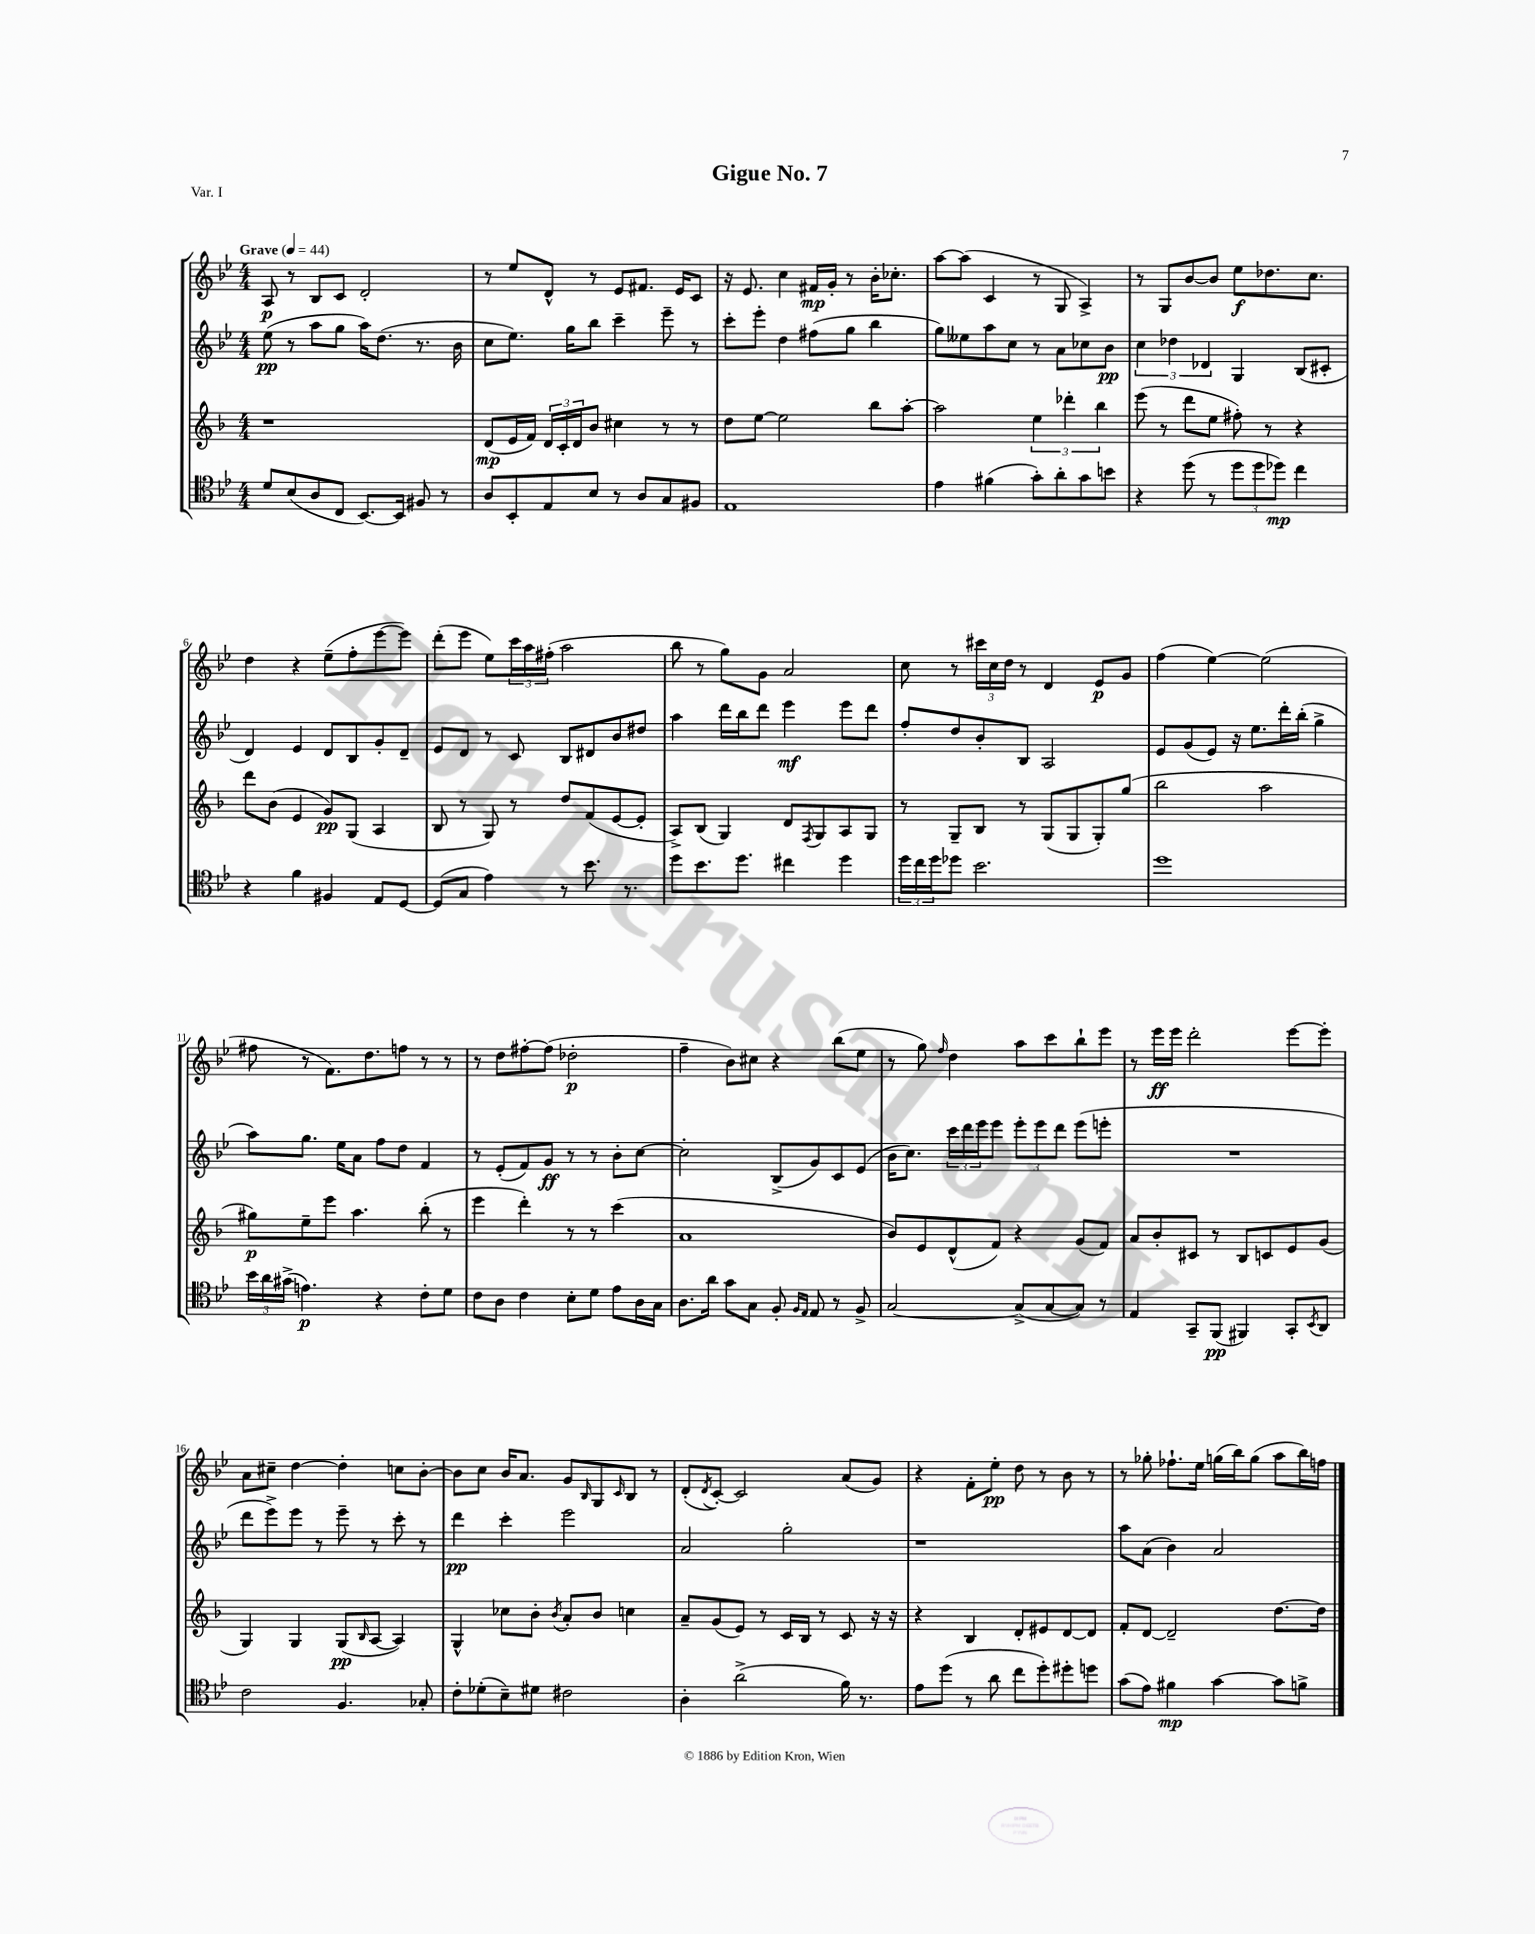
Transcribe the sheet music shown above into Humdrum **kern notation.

**kern	**dynam	**kern	**dynam	**kern	**dynam	**kern	**dynam
*part4	*part4	*part3	*part3	*part2	*part2	*part1	*part1
*staff4	*staff4	*staff3	*staff3	*staff2	*staff2	*staff1	*staff1
*clefC4	*	*clefG2	*	*clefG2	*	*clefG2	*
*k[b-e-]	*	*k[b-]	*	*k[b-e-]	*	*k[b-e-]	*
*M4/4	*	*M4/4	*	*M4/4	*	*M4/4	*
*MM44	*	*MM44	*	*MM44	*	*MM44	*
=1	=1	=1	=1	=1	=1	=1	=1
!	!	!	!	!	!	!LO:TX:a:B:t=Grave	!
8d/L	.	1r	.	(8ee-\	pp	8A/	p
(8B-/	.	.	.	8r	.	8r	.
8A/	.	.	.	8aa\L	.	8B-/L	.
8C/J	.	.	.	8gg\J	.	8c/J	.
[8.BB-/L)	.	.	.	16aa\KL)	.	2d'/	.
.	.	.	.	(8.dd\J	.	.	.
16BB-/Jk]	.	.	.	.	.	.	.
8F#X/	.	.	.	8.r	.	.	.
8r	.	.	.	.	.	.	.
.	.	.	.	16b-\	.	.	.
=2	=2	=2	=2	=2	=2	=2	=2
8A/L	.	(8d/L	mp	8cc\L	.	8r	.
8BB-'/	.	16e/L	.	8.ee-\J)	.	8ee-/L	.
.	.	16f/JJ)	.	.	.	.	.
8E-/	.	24d/LL	.	.	.	8d^^/J	.
.	.	24c'/	.	.	.	.	.
.	.	.	.	16gg\KL	.	.	.
.	.	24d/J	.	.	.	.	.
8B-/J	.	8b-/J	.	8bb-\J	.	8r	.
8r	.	4cc#X\	.	4ccc~\	.	8e-/L	.
8A/L	.	.	.	.	.	8.f#X/J	.
8G/	.	8r	.	8eee-~\	.	.	.
.	.	.	.	.	.	16e-/KL	.
8F#X/J	.	8r	.	8r	.	8c/J	.
=3	=3	=3	=3	=3	=3	=3	=3
1E-	.	8dd\L	.	8ccc'\L	.	16r	.
.	.	.	.	.	.	8.e-/	.
.	.	[8ee\J	.	8eee-'\J	.	.	.
.	.	2ee\]	.	4dd\	.	4cc\	.
.	.	.	.	(8ff#X\L	.	16f#X/LL	mp
.	.	.	.	.	.	16g'/JJ	.
.	.	.	.	8gg\J	.	8r	.
.	.	8bb-\L	.	4bb-\	.	16b-'\KL	.
.	.	.	.	.	.	8.cc-X'\J	.
.	.	[8aa'\J	.	.	.	.	.
=4	=4	=4	=4	=4	=4	=4	=4
4e-\	.	2aa\]	.	8gg\L)	.	[8aa\L	.
.	.	.	.	8ee--X\	.	(8aa\J]	.
(4f#X\	.	.	.	8aa\	.	4c/	.
.	.	.	.	8cc\J	.	.	.
8g'\L)	.	6ee\	.	8r	.	8r	.
8a'\	.	.	.	8a\L	.	8G/	.
.	.	6ddd-X'\	.	.	.	.	.
8g\	.	.	.	8cc-X\	.	4A^/)	.
.	.	6bb-\	.	.	.	.	.
8bn\J	.	.	.	8b-\J	pp	.	.
=5	=5	=5	=5	=5	=5	=5	=5
4r	.	(8eee\	.	6cc\	.	8r	.
.	.	8r	.	.	.	8G/L	.
.	.	.	.	6dd-X\	.	.	.
(8dd\	.	8ddd\L	.	.	.	[8b-/	.
.	.	.	.	6d-X/	.	.	.
8r	.	8ee\J	.	.	.	8b-/J]	.
12dd\L	.	8ff#X'\)	.	4G/	.	8ee-\L	f
12dd\	.	.	.	.	.	.	.
.	.	8r	.	.	.	8.dd-X\	.
12dd-X\J)	mp	.	.	.	.	.	.
4cc\	.	4r	.	(8B-/L	.	.	.
.	.	.	.	.	.	8.cc\J	.
.	.	.	.	8c#X'/J	.	.	.
!!LO:LB:g=z
=6	=6	=6	=6	=6	=6	=6	=6
4r	.	8ddd\L	.	4d/)	.	4dd\	.
.	.	(8b-\J	.	.	.	.	.
4f\	.	4e/	.	4e-/	.	4r	.
4F#X/	.	8g/L)	pp	8d/L	.	(8ee-~\L	.
.	.	(8G/J	.	8B-/	.	8ff'\	.
8E-/L	.	4A/	.	8g'/	.	[8eee-\	.
[8D/J	.	.	.	8d~/J	.	8eee-\J])	.
=7	=7	=7	=7	=7	=7	=7	=7
(8D/L]	.	8B-/	.	8e-/L	.	(8ddd'\L	.
8G/J	.	8r	.	8d/J	.	8eee-\J	.
4e-\)	.	8G/)	.	8r	.	8ee-\L)	.
.	.	8r	.	8c/	.	24ccc\L	.
.	.	.	.	.	.	24aa\	.
.	.	.	.	.	.	(24ff#X'\JJ	.
8r	.	8dd/L	.	8B-/L	.	2aa\	.
8.b-\	.	(8f/	.	8d#X/	.	.	.
.	.	[8e/	.	8b-/	.	.	.
8.r	.	.	.	.	.	.	.
.	.	8e'/J]	.	8dd#X/J	.	.	.
=8	=8	=8	=8	=8	=8	=8	=8
8dd\L	.	8A^/L)	.	4aa\	.	8bb-\	.
8.b-\	.	(8B-/J	.	.	.	8r	.
.	.	4G/)	.	16ddd\LL	.	8gg\L)	.
8.dd\J	.	.	.	16bb-\J	.	.	.
.	.	.	.	8ddd\J	.	8g\J	.
4cc#X\	.	8d/L	.	4eee-\	mf	2a/	.
.	.	8qF/	.	.	.	.	.
.	.	8G/	.	.	.	.	.
4dd\	.	8A/	.	8eee-\L	.	.	.
.	.	8G/J	.	8ddd\J	.	.	.
=9	=9	=9	=9	=9	=9	=9	=9
24dd\LL	.	8r	.	8ff'/L	.	8cc\	.
24cc\	.	.	.	.	.	.	.
24dd\J	.	.	.	.	.	.	.
8dd-X\J	.	8G~/L	.	8dd/	.	8r	.
2.b-\	.	8B-/J	.	8b-'/	.	24ccc#X\LL	.
.	.	.	.	.	.	24cc\	.
.	.	.	.	.	.	24dd\JJ	.
.	.	8r	.	8B-/J	.	8r	.
.	.	(8G/L	.	2A/	.	4d/	.
.	.	8G/	.	.	.	.	.
.	.	8G'/)	.	.	.	8e-/L	p
.	.	(8gg/J	.	.	.	8g/J	.
=10	=10	=10	=10	=10	=10	=10	=10
1dd	.	2bb-\	.	8e-/L	.	(4ff\	.
.	.	.	.	(8g/	.	.	.
.	.	.	.	8e-/J)	.	[4ee-\)	.
.	.	.	.	16r	.	.	.
.	.	.	.	8.ee-\L	.	.	.
.	.	2aa\	.	.	.	(2ee-\]	.
.	.	.	.	16ddd'\L	.	.	.
.	.	.	.	(16bb-'\JJ	.	.	.
.	.	.	.	4gg^\	.	.	.
!!LO:LB:g=z
=11	=11	=11	=11	=11	=11	=11	=11
24b-\LL	.	8gg#X\L)	p	8aa\L)	.	8ff#X\	.
24a\	.	.	.	.	.	.	.
(24g#X^\JJ	.	.	.	.	.	.	.
4.en\)	p	8ee~\	.	8.gg\J	.	8r	.
.	.	8eee\J	.	.	.	8.f\L)	.
.	.	.	.	16ee-\KL	.	.	.
.	.	4.aa\	.	8a\J	.	.	.
.	.	.	.	.	.	8.dd\	.
4r	.	.	.	8ff\L	.	.	.
.	.	.	.	8dd\J	.	8ffn\J	.
8c'\L	.	(8bb-'\	.	4f/	.	8r	.
8d\J	.	8r	.	.	.	8r	.
=12	=12	=12	=12	=12	=12	=12	=12
8c\L	.	4eee\	.	8r	.	8r	.
8A\J	.	.	.	(8e-'/L	.	8dd\L	.
4c\	.	4ddd'\)	.	8f/)	.	[8ff#X'\	.
.	.	.	.	8g/J	ff	(8ff#\J]	.
8B-'\L	.	8r	.	8r	.	2dd-X'\	p
8d\J	.	8r	.	8r	.	.	.
8e-\L	.	(4ccc\	.	8b-'\L	.	.	.
16A\L	.	.	.	[8cc\J	.	.	.
16G\JJ	.	.	.	.	.	.	.
=13	=13	=13	=13	=13	=13	=13	=13
8.A\L	.	1a	.	2cc'\]	.	4ff~\	.
16a\Jk	.	.	.	.	.	.	.
8g\L	.	.	.	.	.	8b-\L)	.
8G\J	.	.	.	.	.	8cc#X\J	.
8F'/	.	.	.	(8B-^/L	.	4r	.
16qqF/LL	.	.	.	.	.	.	.
16qqE-/JJ	.	.	.	.	.	.	.
8E-/	.	.	.	8g/)	.	.	.
8r	.	.	.	8c/	.	(8bb-\L	.
8F^/	.	.	.	(8e-/J	.	8ee-\J	.
=14	=14	=14	=14	=14	=14	=14	=14
[2G/	.	8b-/L)	.	16b-\KL	.	8r	.
.	.	.	.	8.cc\J)	.	.	.
.	.	8e/	.	.	.	8gg\)	.
.	.	.	.	.	.	16qqff/	.
.	.	(8d^^/	.	24ccc\LL	.	4dd\	.
.	.	.	.	24ddd\	.	.	.
.	.	.	.	24eee-\J	.	.	.
.	.	8f/J)	.	8eee-\J	.	.	.
(8G^/L]	.	4r	.	12eee-'\L	.	8aa\L	.
.	.	.	.	12eee-\	.	.	.
[8G/	.	.	.	.	.	8ccc\	.
.	.	.	.	12ddd\J	.	.	.
8G/J])	.	(8g/L	.	(8eee-\L	.	8bb-`\	.
8r	.	8f/J)	.	8eeen'\J	.	8eee-\J	.
=15	=15	=15	=15	=15	=15	=15	=15
4E-/	.	8a/L	.	1r	.	8r	.
.	.	8b-'/	.	.	.	16eee-\LL	ff
.	.	.	.	.	.	16eee-\JJ	.
8GG~/L	.	8c#X/J	.	.	.	2ddd'\	.
(8FF/J	pp	8r	.	.	.	.	.
4FF#X/)	.	8B-/L	.	.	.	.	.
.	.	8cn/	.	.	.	.	.
8GG'/L	.	8e/	.	.	.	[8eee-\L	.
8qBB-/	.	.	.	.	.	.	.
8AA/J	.	(8g/J	.	.	.	8eee-'\J]	.
!!LO:LB:g=z
=16	=16	=16	=16	=16	=16	=16	=16
2c\	.	4G/)	.	8ddd\L	.	8a\L	.
.	.	.	.	8eee-^\)	.	8cc#X~\J	.
.	.	4G/	.	8eee-\J	.	[4dd\	.
.	.	.	.	8r	.	.	.
4.F/	.	(8G/L	pp	8eee-~\	.	4dd'\]	.
.	.	16qqB-/	.	.	.	.	.
.	.	[8A/J	.	8r	.	.	.
.	.	4A/])	.	8ccc'\	.	8ccn\L	.
8G-X'/	.	.	.	8r	.	[8b-'\J	.
=17	=17	=17	=17	=17	=17	=17	=17
8c'\L	.	4G^^/	.	4ddd\	pp	8b-\L]	.
(8d-X'\	.	.	.	.	.	8cc\J	.
8B-~\)	.	8cc-X\L	.	4ccc'\	.	16b-/KL	.
.	.	.	.	.	.	8.a/J	.
8d#X\J	.	8b-'\J	.	.	.	.	.
.	.	8qb-/	.	.	.	.	.
2c#X\	.	8a'/L	.	2eee-\	.	8g/L	.
.	.	.	.	.	.	16qqB-/	.
.	.	8b-/J	.	.	.	8G/	.
.	.	.	.	.	.	16qqc/	.
.	.	4ccn\	.	.	.	8B-/J	.
.	.	.	.	.	.	8r	.
=18	=18	=18	=18	=18	=18	=18	=18
4A'\	.	8a~/L	.	2a/	.	(8d'/L	.
.	.	.	.	.	.	8qd/	.
.	.	(8g/	.	.	.	[8c'/J)	.
(2a^\	.	8e/J)	.	.	.	2c/]	.
.	.	8r	.	.	.	.	.
.	.	16c/LL	.	2gg'\	.	.	.
.	.	16B-/JJ	.	.	.	.	.
.	.	8r	.	.	.	.	.
16f\)	.	8c/	.	.	.	(8a/L	.
8.r	.	.	.	.	.	.	.
.	.	16r	.	.	.	8g/J)	.
.	.	16r	.	.	.	.	.
=19	=19	=19	=19	=19	=19	=19	=19
8e-\L	.	4r	.	1r	.	4r	.
(8dd\J	.	.	.	.	.	.	.
8r	.	4B-/	.	.	.	8f'\L	.
8a\	.	.	.	.	.	8ee-'\J	pp
8cc\L	.	8d'/L	.	.	.	8dd\	.
8dd'\)	.	8e#X/	.	.	.	8r	.
8dd#X'\	.	[8d/	.	.	.	8b-\	.
8ddn\J	.	8d/J]	.	.	.	8r	.
=20	=20	=20	=20	=20	=20	=20	=20
(8g\L	.	8f'/L	.	8aa\L	.	8r	.
8e-\J)	.	[8d/J	.	(8a\J	.	8gg-X'\	.
4f#X\	mp	2d~/]	.	4b-\)	.	8.ff-X`\L	.
.	.	.	.	.	.	16ee-\Jk	.
[4g\	.	.	.	2a/	.	(16ggn\LL	.
.	.	.	.	.	.	16bb-\J)	.
.	.	.	.	.	.	(8gg\J	.
8g\L]	.	[8.dd\L	.	.	.	8aa\L	.
8fn^\J	.	.	.	.	.	16bb-\L)	.
.	.	16dd\Jk]	.	.	.	16ffn\JJ	.
==	==	==	==	==	==	==	==
*-	*-	*-	*-	*-	*-	*-	*-
